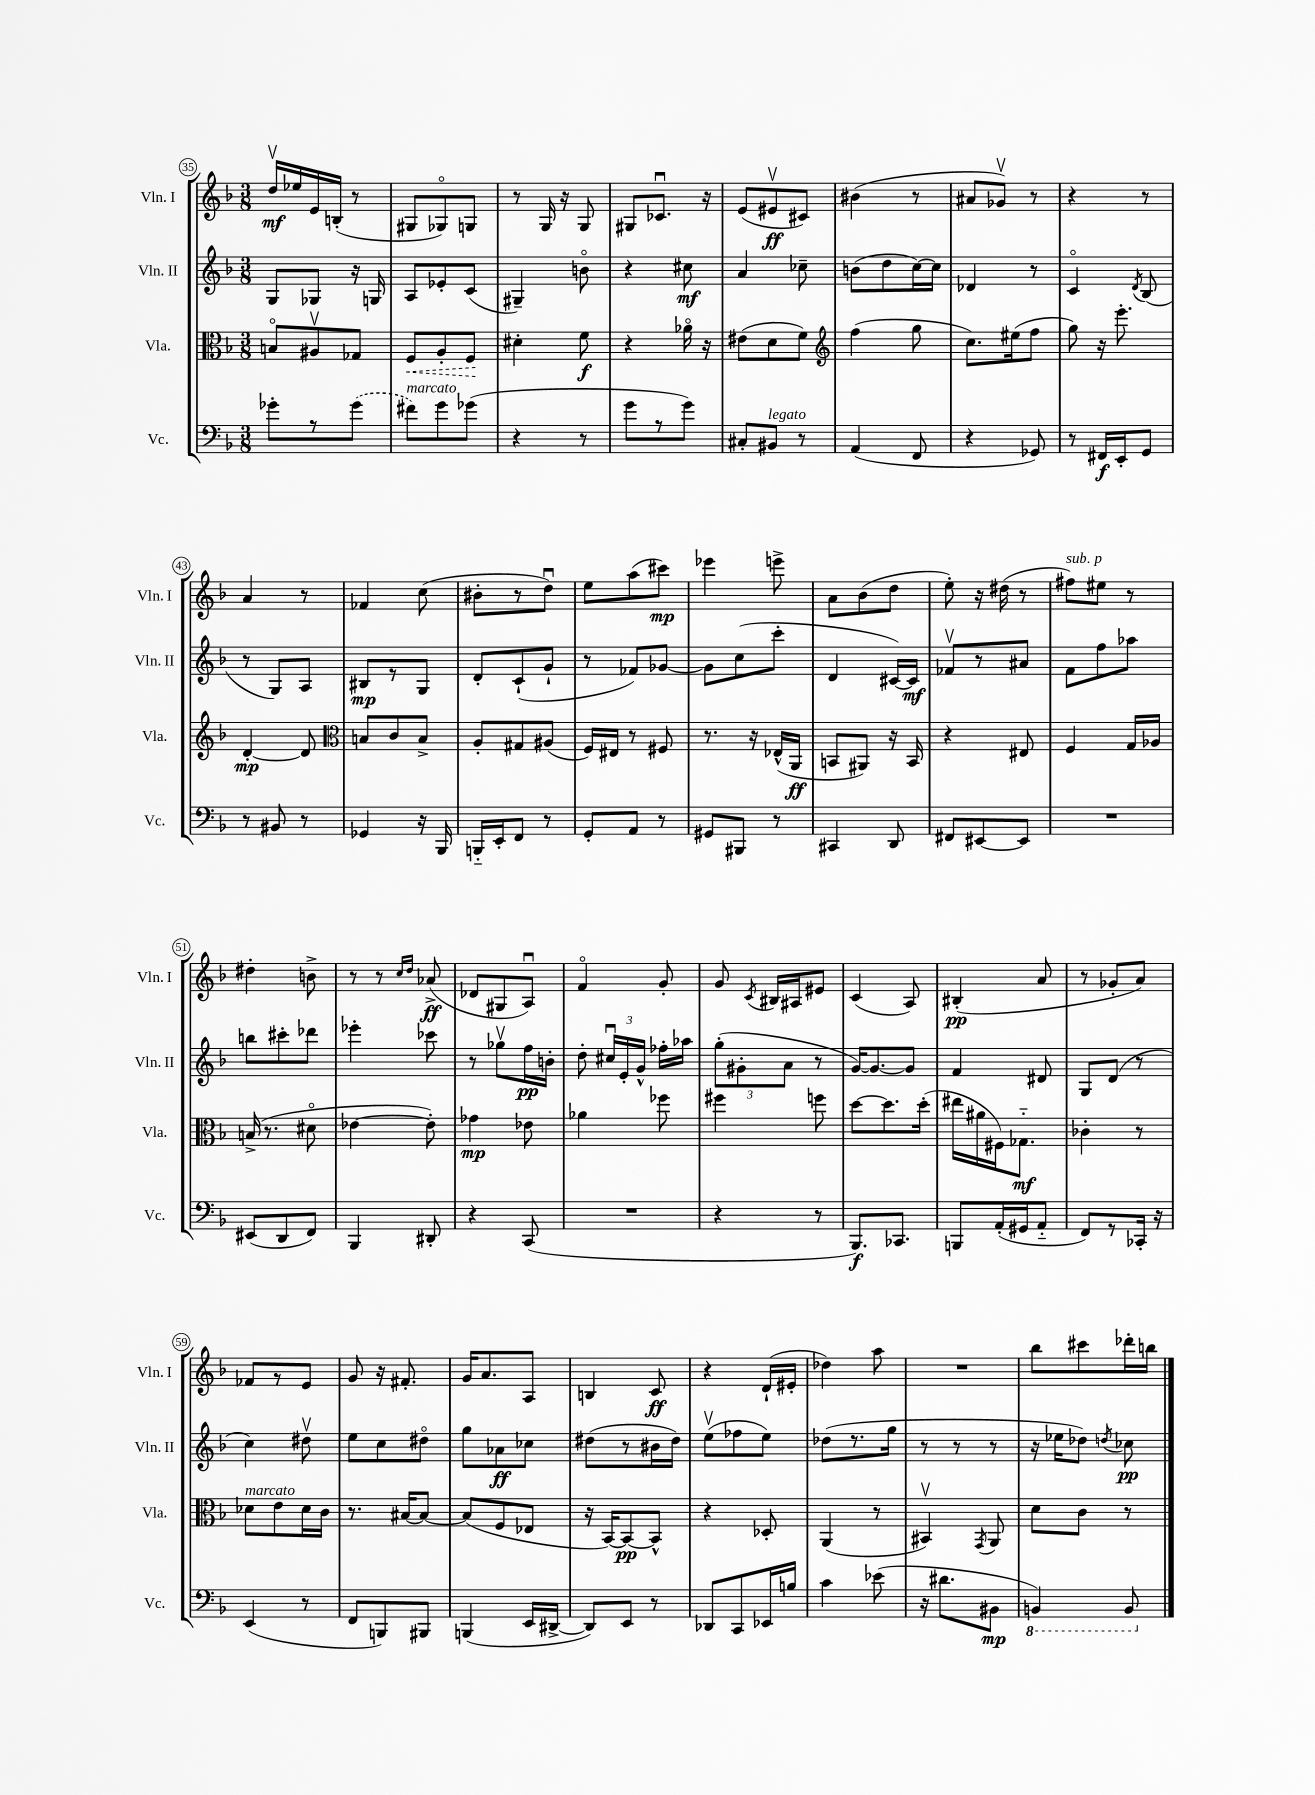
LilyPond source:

<<
\new StaffGroup <<
\new Staff = "s0" \with { instrumentName = "Vln. I" shortInstrumentName = "Vln. I" } {
    \clef treble \key f \major \numericTimeSignature \time 3/8
    \autoBeamOff d''16[\upbow\mf ees''16 e'16 b16]-.( r8 |
    gis8[ ges8\flageolet) g8] |
    r8 g16 r16 g8 |
    gis8[ ces'8.]\downbow r16 |
    e'8[( eis'8\upbow\ff cis'8]) |
    bis'4( r8 |
    ais'8[ ges'8]\upbow) r8 |
    r4 r8 |
    a'4 r8 |
    fes'4 c''8( |
    bis'8[-. r8 d''8]\downbow) |
    e''8[ a''8( cis'''8]\mp) |
    ees'''4 e'''8-> |
    a'8[ bes'8( d''8] |
    e''8-.) r16 dis''16( r8 |
    fis''8[^\markup { \italic "sub. p" }) eis''8] r8 |
    dis''4-. b'8-> |
    r8 r8 \grace { c''16[ d''16] } aes'8->\ff( |
    des'8[ gis8 a8]\downbow) |
    f'4\flageolet g'8-. |
    g'8 \acciaccatura { c'8 } bis16[ ais16 eis'8] |
    c'4( a8) |
    bis4-.\pp( a'8 |
    r8 ges'8[-. a'8]) |
    fes'8[ r8 e'8] |
    g'8 r16 fis'8.-. |
    g'16[ a'8. a8] |
    b4 c'8\ff |
    r4 d'16[-!( eis'16]-. |
    des''4) a''8 |
    R4. |
    bes''8[ cis'''8 des'''16-. b''16] \bar "|." |
}
\new Staff = "s1" \with { instrumentName = "Vln. II" shortInstrumentName = "Vln. II" } {
    \clef treble \key f \major \numericTimeSignature \time 3/8
    \autoBeamOff g8[ ges8] r16 g16 |
    a8[ ees'8-. c'8]( |
    gis4--) b'8\flageolet |
    r4 cis''8\mf |
    a'4 ces''8-- |
    b'8[( d''8 c''16~) c''16] |
    des'4 r8 |
    c'4\flageolet \acciaccatura { d'8 } bes8( |
    r8 g8[) a8] |
    bis8[\mp r8 g8] |
    d'8[-. c'8-!( g'8]-! |
    r8 fes'8[) ges'8]~ |
    ges'8[ c''8( c'''8]-. |
    d'4 cis'16[~) cis'16]\mf |
    fes'8[\upbow r8 ais'8] |
    f'8[ f''8 aes''8] |
    b''8[ cis'''8-. des'''8] |
    ees'''4-. ces'''8 |
    r8 ges''8[\upbow f''16\pp b'16]-. |
    d''8-. \tuplet 3/2 { cis''16[\downbow e'16-. g'16]-^ } fes''16[-. aes''16] |
    \tuplet 3/2 { g''8[-.( gis'8-. a'8] } r8 |
    g'16[~) g'8.~ g'8] |
    f'4 dis'8 |
    g8[ d'8]( r8 |
    c''4) dis''8\upbow |
    e''8[ c''8 dis''8]\flageolet |
    g''8[ aes'8\ff ces''8] |
    dis''8[( r8 bis'16 dis''16]) |
    e''8[\upbow( fes''8 e''8]) |
    des''8[( r8. g''16] |
    r8 r8 r8 |
    r16 ees''16[ des''8]) \acciaccatura { d''8 } ces''8\pp \bar "|." |
}
\new Staff = "s2" \with { instrumentName = "Vla." shortInstrumentName = "Vla." } {
    \clef alto \key f \major \numericTimeSignature \time 3/8
    \autoBeamOff b8[\flageolet ais8\upbow ges8] |
    \once \override Hairpin.style = #'dashed-line f8[\< a8-. f8]\! |
    dis'4-. f'8\f |
    r4 aes'16\flageolet r16 |
    eis'8[( d'8 f'8]) |
    \clef treble f''4( g''8 |
    c''8.[) eis''16( f''8] |
    g''8) r16 e'''8.-. |
    d'4~-.\mp d'8 |
    \clef alto b8[ c'8 b8]-> |
    a8[-. gis8 ais8]( |
    f16[) eis16] r8 fis8 |
    r8. r16 ees16[-^( a,16]\ff |
    b,8[ ais,8]) r16 b,16 |
    r4 eis8 |
    f4 g16[ aes16] |
    b16->( r8. dis'8\flageolet |
    ees'4~ ees'8-.) |
    ges'4\mp ees'8 |
    aes'4 fes''8 |
    fis''4 f''8 |
    d''8[~ d''8. d''16]-.( |
    eis''16[ ais'16 fis16) ges8.]-_\mf |
    ces'4-. r8 |
    des'8[^\markup { \italic "marcato" } e'8 des'16 c'16] |
    r8. bis16[~ bis8]~ |
    bis8[( f8 ees8] |
    r16 bes,16[~) bes,8~\pp bes,8]-^ |
    r4 des8-. |
    a,4( r8 |
    bis,4\upbow) \acciaccatura { g,8 } a,8 |
    d'8[ c'8] r8 \bar "|." |
}
\new Staff = "s3" \with { instrumentName = "Vc." shortInstrumentName = "Vc." } {
    \clef bass \key f \major \numericTimeSignature \time 3/8
    \autoBeamOff ges'8[-. r8 \once \slurDashed ges'8]( |
    fis'8[^\markup { \italic "marcato" }) g'8 ges'8]( |
    r4 r8 |
    g'8[ r8 g'8]) |
    cis8[-. bis,8]^\markup { \italic "legato" } r8 |
    a,4( f,8 |
    r4 ges,8) |
    r8 fis,16[\f e,16-. g,8] |
    r8 bis,8 r8 |
    ges,4 r16 bes,,16 |
    b,,16[-_ e,16-. f,8] r8 |
    g,8[-. a,8] r8 |
    gis,8[ bis,,8] r8 |
    cis,4 d,8 |
    fis,8[ eis,8~ eis,8] |
    R4. |
    eis,8[( d,8 f,8]) |
    bes,,4 dis,8-. |
    r4 c,8( |
    R4. |
    r4 r8 |
    bes,,8.[\f) ces,8.] |
    b,,8[ a,16-.( gis,16 a,8]-_ |
    f,8[) r8 ces,16]-. r16 |
    e,4( r8 |
    f,8[ b,,8) bis,,8] |
    b,,4( e,16[ dis,16]~-> |
    dis,8[) e,8] r8 |
    des,8[ c,8 ees,16 b16] |
    c'4 ees'8( |
    r16 dis'8.[ bis,8]\mp |
    \ottava #-1 b,,4) b,,8 \ottava #0 \bar "|." |
}
>>
>>
\layout { \context { \Score currentBarNumber = #35 \override BarNumber.stencil = #(make-stencil-circler 0.1 0.3 ly:text-interface::print) } }
